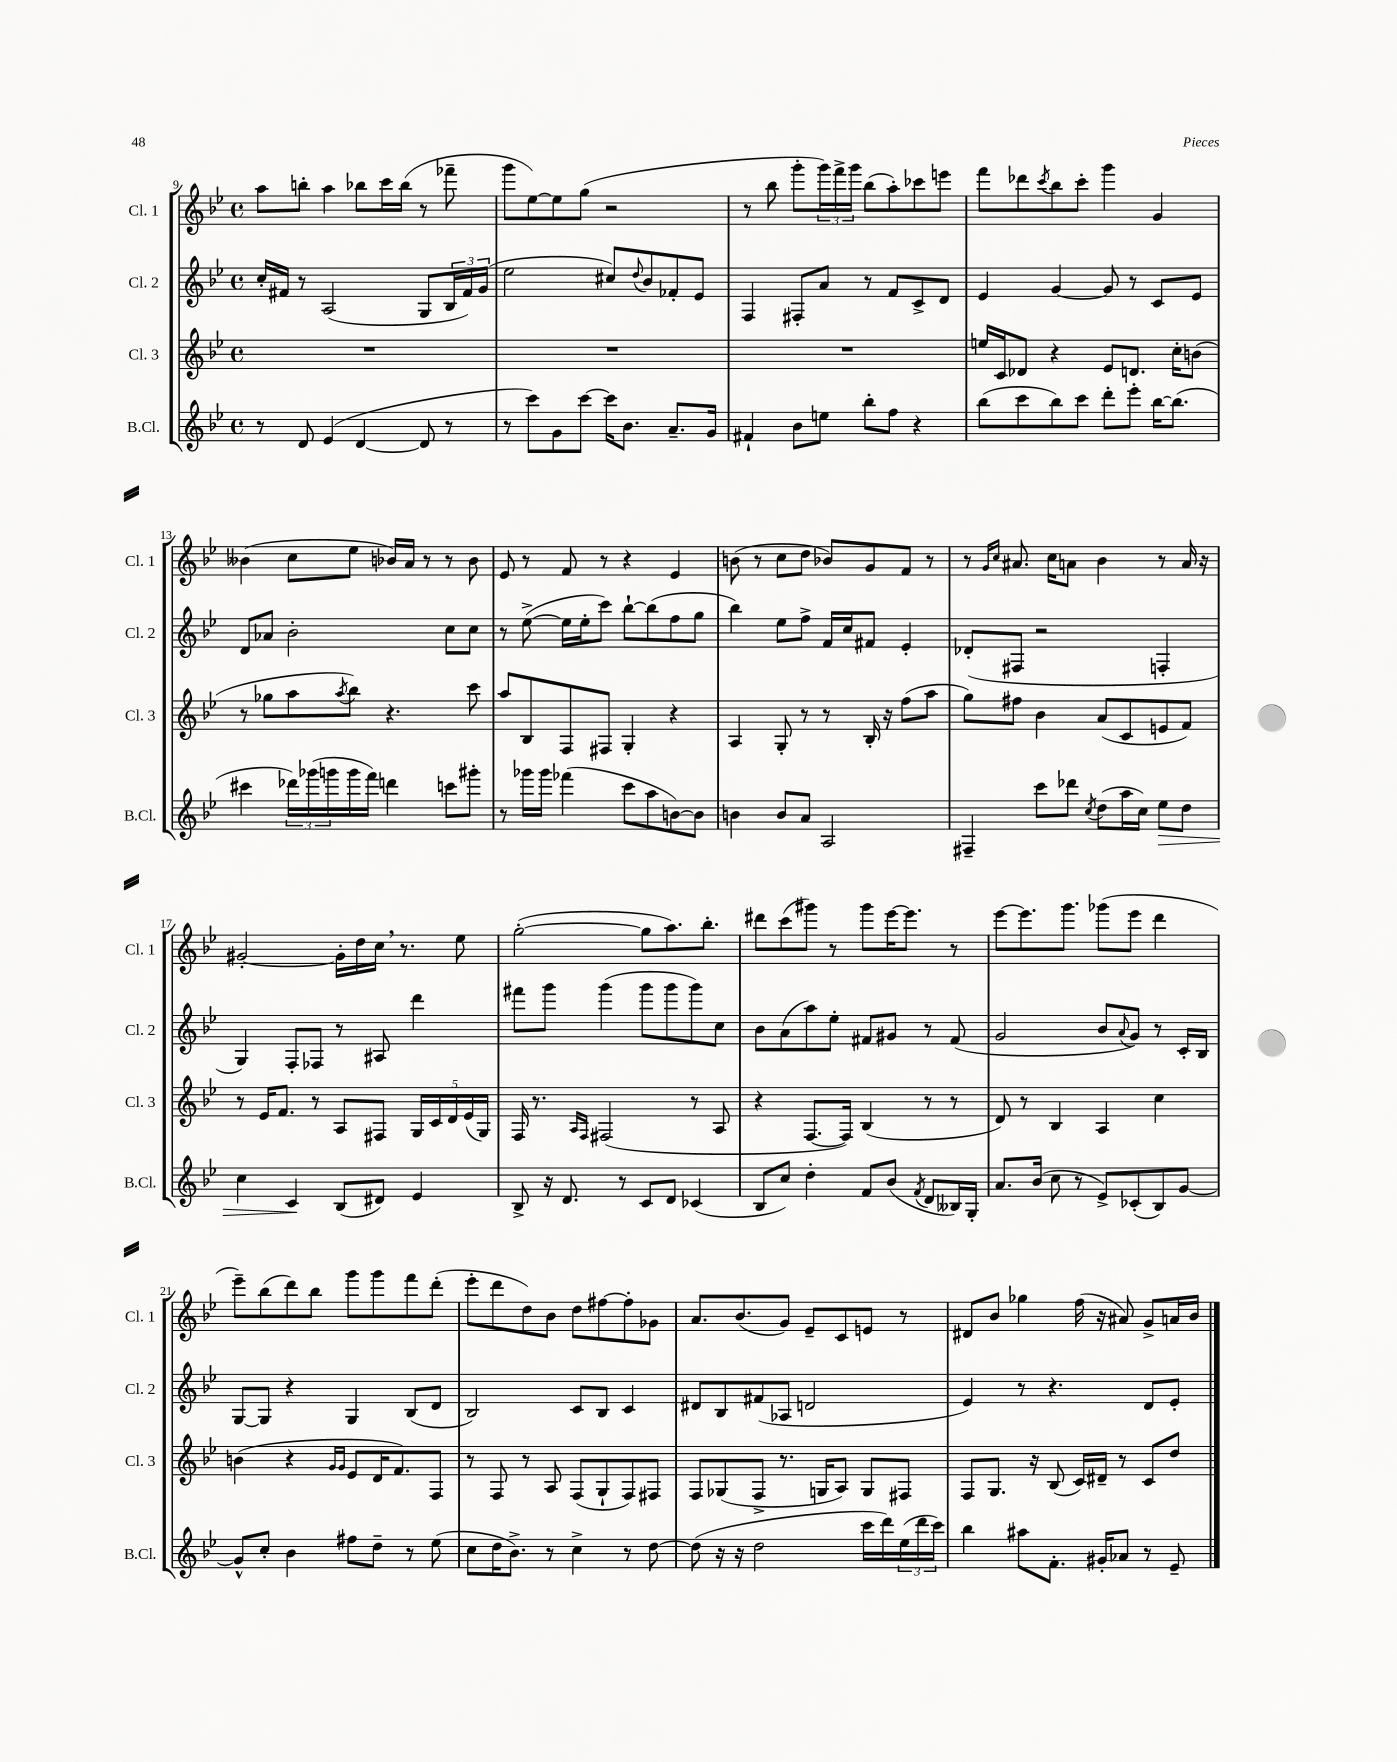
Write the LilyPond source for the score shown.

<<
\new StaffGroup <<
\new Staff = "s0" \with { instrumentName = "Cl. 1" shortInstrumentName = "Cl. 1" } {
    \clef treble \key bes \major \defaultTimeSignature \time 4/4
    a''8 b''8-. a''4 bes''8 c'''16 bes''16( r8 fes'''8-- |
    g'''8 ees''8~) ees''8 g''8( r2 |
    r8 bes''8 g'''8-. \tuplet 3/2 { g'''16) f'''16-> g'''16 } bes''8( a''8-.) ces'''8 e'''8 |
    f'''8 des'''8 \acciaccatura { c'''8 } bes''8 c'''8-. g'''4 g'4 |
    beses'4( c''8 ees''8 bes'16) a'16 r8 r8 bes'8 |
    ees'8 r8 f'8 r8 r4 ees'4 |
    b'8( r8 c''8 d''8 bes'8) g'8 f'8 r8 |
    r8 \grace { g'16 c''16 } ais'8. c''16 a'8 bes'4 r8 a'16 r16 |
    gis'2~-. gis'16-. d''16 c''16 \breathe r8. ees''8 |
    g''2~-.( g''8 a''8.) bes''8.-. |
    dis'''8 c'''8( gis'''8) r8 gis'''8 ees'''16~ ees'''8. r8 |
    ees'''8~ ees'''8. g'''8. ges'''8( ees'''8 d'''4 |
    ees'''8--) bes''8( d'''8) bes''8 g'''8 g'''8 f'''8 d'''8-.( |
    ees'''8-. d'''8 d''8) bes'8 d''8 fis''8~ fis''8-. ges'8 |
    a'8. bes'8.( g'8) ees'8-- c'8 e'8 r8 |
    dis'8 bes'8 ges''4 f''16( r16 ais'8) g'8-> a'16 bes'16 \bar "|." |
}
\new Staff = "s1" \with { instrumentName = "Cl. 2" shortInstrumentName = "Cl. 2" } {
    \clef treble \key bes \major \defaultTimeSignature \time 4/4
    c''16-. fis'16 r8 a2( g8 \tuplet 3/2 { bes16 fis'16) g'16( } |
    ees''2 cis''8) \appoggiatura { d''8 } bes'8 fes'8-. ees'8 |
    f4 fis8-. a'8 r8 f'8 c'8-> d'8 |
    ees'4 g'4~ g'8 r8 c'8 ees'8 |
    d'8 aes'8 bes'2-. c''8 c''8 |
    r8 ees''8~->( ees''16 ees''16-. c'''8) bes''8~-! bes''8( f''8 g''8 |
    bes''4) ees''8 f''8-> f'16 c''16 fis'8 ees'4-. |
    des'8-.( fis8 r2 f4-. |
    g4) f8-. fes8 r8 ais8 d'''4 |
    fis'''8 g'''8 g'''4( g'''8 g'''8 g'''8) c''8 |
    bes'8 a'8( a''8) ees''8-. fis'8 gis'8 r8 fis'8( |
    g'2 bes'8 \appoggiatura { a'8 } g'8) r8 c'16-. bes16 |
    g8~ g8 r4 g4 bes8( d'8 |
    bes2) c'8 bes8 c'4 |
    dis'8 bes8 fis'8( aes8 d'2 |
    ees'4) r8 r4. d'8 ees'8-. \bar "|." |
}
\new Staff = "s2" \with { instrumentName = "Cl. 3" shortInstrumentName = "Cl. 3" } {
    \clef treble \key bes \major \defaultTimeSignature \time 4/4
    R1 |
    R1 |
    R1 |
    e''16 c'16 des'8 r4 ees'8 d'8. c''16-. b'8( |
    r8 ges''8 a''8 \acciaccatura { a''8 } bes''8) r4. c'''8 |
    a''8 bes8 f8 fis8 g4-. r4 |
    a4 g8-. r8 r8 bes16-. r16 f''8( a''8 |
    g''8) fis''8 bes'4 a'8( c'8 e'8 f'8) |
    r8 ees'16 f'8. r8 a8 fis8 \tuplet 5/4 { g16 c'16 d'16 ees'16( g16) } |
    f16 r8. \grace { a16 f16 } fis2( r8 a8 |
    r4 f8.~ f16) bes4( r8 r8 |
    d'8) r8 bes4 a4 c''4 |
    b'4( r4 \grace { g'16 g'16 } ees'8 d'16 f'8.) f8 |
    r8 f8 r8 a8 f8( g8-! f8) fis8 |
    f8 ges8( f8-> r8. g16 a8) g8 fis8 |
    f8 g8. r16 bes8( c'16) dis'16-- r8 c'8 d''8 \bar "|." |
}
\new Staff = "s3" \with { instrumentName = "B.Cl." shortInstrumentName = "B.Cl." } {
    \clef treble \key bes \major \defaultTimeSignature \time 4/4
    r8 d'8 ees'4( d'4~ d'8 r8 |
    r8 c'''8) g'8 c'''8~ c'''16 bes'8. a'8.-- g'16 |
    fis'4-! bes'8 e''8 bes''8-. f''8 r4 |
    bes''8( c'''8 bes''8) c'''8 d'''8-. ees'''8-. bes''16~ bes''8.( |
    cis'''4 \tuplet 3/2 { des'''16) ges'''16( g'''16 } g'''16 f'''16) d'''4 c'''8 gis'''8-. |
    r8 ges'''16 ges'''16 fes'''4( c'''8 a''8 b'8~) b'8 |
    b'4 b'8 a'8 a2 |
    fis4-- c'''8 des'''8 \acciaccatura { c''8 } d''8( a''16 c''16) ees''8\> d''8 |
    c''4 c'4\! bes8( dis'8) ees'4 |
    bes8-> r16 d'8. r8 c'8 d'8 ces'4( |
    bes8 c''8) d''4-. f'8 bes'8( \acciaccatura { f'8 } d'8 beses16) g16-. |
    a'8. bes'16( c''8 r8 ees'8->) ces'8-.( bes8) g'8~ |
    g'8-^ c''8-. bes'4 fis''8 d''8-- r8 ees''8( |
    c''8 d''16 bes'8.->) r8 c''4-> r8 d''8~ |
    d''8( r16 r16 d''2 c'''16 d'''16) \tuplet 3/2 { ees''16( d'''16 c'''16) } |
    bes''4 ais''8 f'8.-. gis'16-. aes'8 r8 ees'8-- \bar "|." |
}
>>
>>
\layout { \context { \Score currentBarNumber = #9 } }
